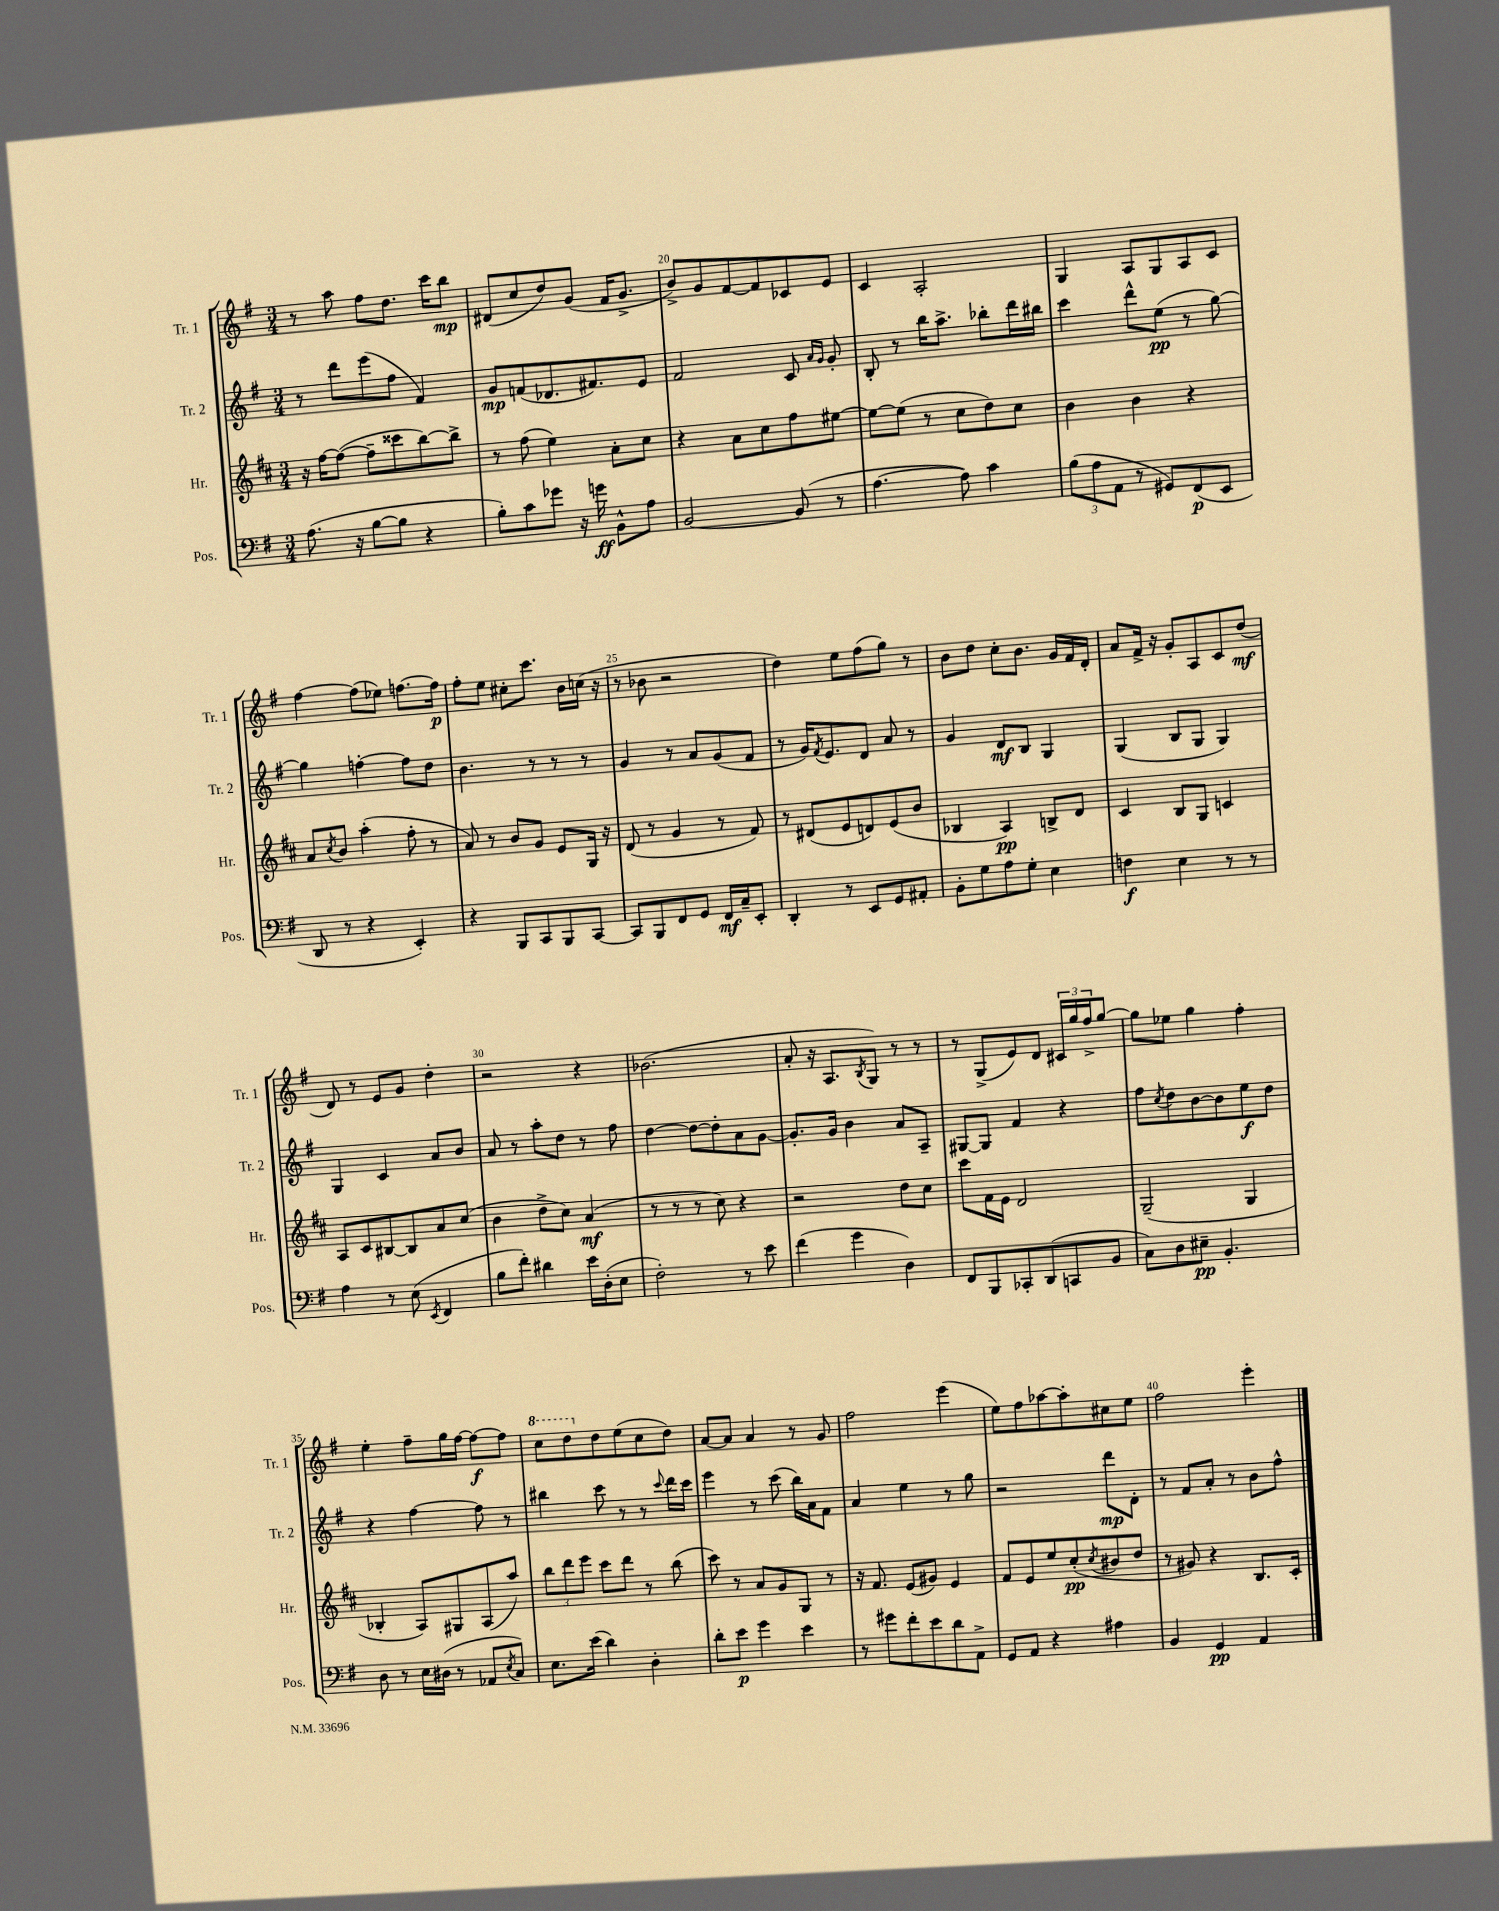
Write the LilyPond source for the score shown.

<<
\new StaffGroup <<
\new Staff = "s0" \with { instrumentName = "Tr. 1" shortInstrumentName = "Tr. 1" } {
    \clef treble \key g \major \numericTimeSignature \time 3/4
    r8 a''8 fis''8 d''8. c'''16 b''8\mp |
    dis'8( c''8 d''8) g'8( fis'16 g'8.-> |
    b'8->) g'8 fis'8~ fis'8 ces'8 e'8 |
    c'4 a2-. |
    g4 a8 g8 a8 c'8 |
    fis''4~ fis''8( ees''8) f''8.~ f''16\p |
    fis''8-. e''8 cis''8-. c'''8. b'16 c''16( r16 |
    r8 bes'8 r2 |
    d''4) e''8 fis''8( g''8) r8 |
    b'8 d''8 c''8-. b'8. g'16 fis'16 d'16-. |
    a'8 fis'16-> r16 g'8-. a8 c'8 d''8\mf( |
    d'8) r8 e'8 g'8 d''4-. |
    r2 r4 |
    bes'2.( |
    a'8-. r16 a8. \acciaccatura { b8 } g8) r8 r8 |
    r8 g8->( e'8) d'8 \tuplet 3/2 { cis'16 g''16 fis''16-> } g''8~ |
    g''8 ees''8 g''4 fis''4-. |
    e''4-. fis''8-- g''16 fis''16~ fis''8~\f fis''8 |
    \ottava #1 c'''8 d'''8 \ottava #0 d''8 e''8( c''8 d''8) |
    a'8~ a'8 a'4 r8 g'8 |
    fis''2 e'''4( |
    e''8) fis''8 aes''8~ aes''8-. cis''8 e''8 |
    fis''2 e'''4-. \bar "|." |
}
\new Staff = "s1" \with { instrumentName = "Tr. 2" shortInstrumentName = "Tr. 2" } {
    \clef treble \key g \major \numericTimeSignature \time 3/4
    r8 d'''8 e'''8( fis''8 fis'4) |
    g'8\mp f'8( des'8. fis'8.) e'8 |
    fis'2 c'8 \grace { a'16 g'16 } g'8-. |
    b8-. r8 b''16 a''8.-> bes''8-. d'''16 bis''16 |
    c'''4 d'''8-^ e''8\pp( r8 g''8~) |
    g''4 f''4~-. f''8 d''8 |
    b'4. r8 r8 r8 |
    g'4 r8 a'8 g'8( fis'8 |
    r8 g'16) \acciaccatura { fis'8 } e'8. d'8 a'8 r8 |
    g'4 d'8\mf b8 g4 |
    g4( b8 g8 g4) |
    g4 c'4 a'8 b'8 |
    a'8 r8 a''8-. d''8 r8 fis''8 |
    d''4~ d''8~ d''8-. a'8 g'8~ |
    g'8.-. g'16 b'4 a'8 a8-- |
    gis8~ gis8 fis'4 r4 |
    fis''8 \acciaccatura { c''8 } d''8 b'8~ b'8 e''8\f d''8 |
    r4 fis''4~ fis''8 r8 |
    bis''4 c'''8 r8 r8 \appoggiatura { c'''8 } d'''16 c'''16 |
    e'''4 r8 c'''8( b''16) a'16 fis'8 |
    a'4 e''4 r8 g''8 |
    r2 d'''8\mp d'8-. |
    r8 fis'8 a'8-. r8 b'8 fis''8-^ \bar "|." |
}
\new Staff = "s2" \with { instrumentName = "Hr." shortInstrumentName = "Hr." } {
    \clef treble \key d \major \numericTimeSignature \time 3/4
    r16 fis''16~ fis''8~( fis''8-- cisis'''8 b''8~) b''8-> |
    r8 fis''8( e''4) a'8-. cis''8 |
    r4 a'8 cis''8 fis''8 eis''8~ |
    eis''8~ eis''8( r8 cis''8 d''8) cis''8 |
    b'4 b'4 r4 |
    a'8 \acciaccatura { cis''8 } b'8 a''4-.( fis''8-. r8 |
    a'8) r8 b'8 g'8 e'8 g16 r16 |
    d'8( r8 g'4 r8 fis'8) |
    r8 dis'8( e'8 d'8) e'8( b'8 |
    bes4 a4\pp) b8-> d'8 |
    cis'4 b8 g8 c'4 |
    a8 cis'8 bis8~ bis8 a'8 cis''8( |
    b'4 d''8-> cis''8) a'4\mf( |
    r8 r8 r8 cis''8) r4 |
    r2 d''8 cis''8 |
    cis'''8 fis'16 e'16 d'2 |
    g2--( g4 |
    bes4-. a8) gis8 a8( a''8) |
    \tuplet 3/2 { b''8 d'''8 e'''8 } cis'''8 d'''8 r8 b''8( |
    cis'''8) r8 a'8 g'8 g8 r8 |
    r16 fis'8. e'8( gis'8) e'4 |
    fis'8 e'8 e''8 cis''8-.\pp( \acciaccatura { cis''8 } bis'8 d''8 |
    r8 gis'8) r4 b8. cis'16-. \bar "|." |
}
\new Staff = "s3" \with { instrumentName = "Pos." shortInstrumentName = "Pos." } {
    \clef bass \key g \major \numericTimeSignature \time 3/4
    a8.( r16 b8~ b8 r4 |
    b8-.) c'8 ges'8 r16 g'16\ff b,8-^ a8 |
    b,2~ b,8( r8 |
    a4.~ a8) c'4 |
    \tuplet 3/2 { b8( a8 a,8 } r8 gis,8) fis,8\p( e,8 |
    d,8 r8 r4 e,4-.) |
    r4 b,,8 c,8 b,,8 c,8~ |
    c,8 b,,8 fis,8 g,8 fis,16\mf c16-- e,8-. |
    d,4-. r8 e,8 g,8 ais,8-. |
    b,8-. g8 a8 g8-. e4 |
    f4\f e4 r8 r8 |
    a4 r8 e8( \acciaccatura { e,8 } fis,4 |
    b8 fis'8-.) dis'4 e'16 d16-.( e8 |
    fis2-.) r8 e'8 |
    fis'4( g'4 d4) |
    fis,8 b,,8 ces,8-. d,8( c,8 b,8 |
    c8) d8 eis8--\pp b,4.-. |
    d8 r8 e16 dis16( r8 aes,8 \acciaccatura { e8 } c8) |
    e8. e'16( d'4) d4-. |
    d'8-. e'8\p g'4 e'4 |
    r8 gis'8 fis'8-. e'8 d'8 a,8-> |
    g,8 a,8 r4 ais4 |
    b,4 g,4\pp a,4 \bar "|." |
}
>>
>>
\layout { \context { \Score currentBarNumber = #18 \override BarNumber.break-visibility = ##(#f #t #t) barNumberVisibility = #(every-nth-bar-number-visible 5) } }
